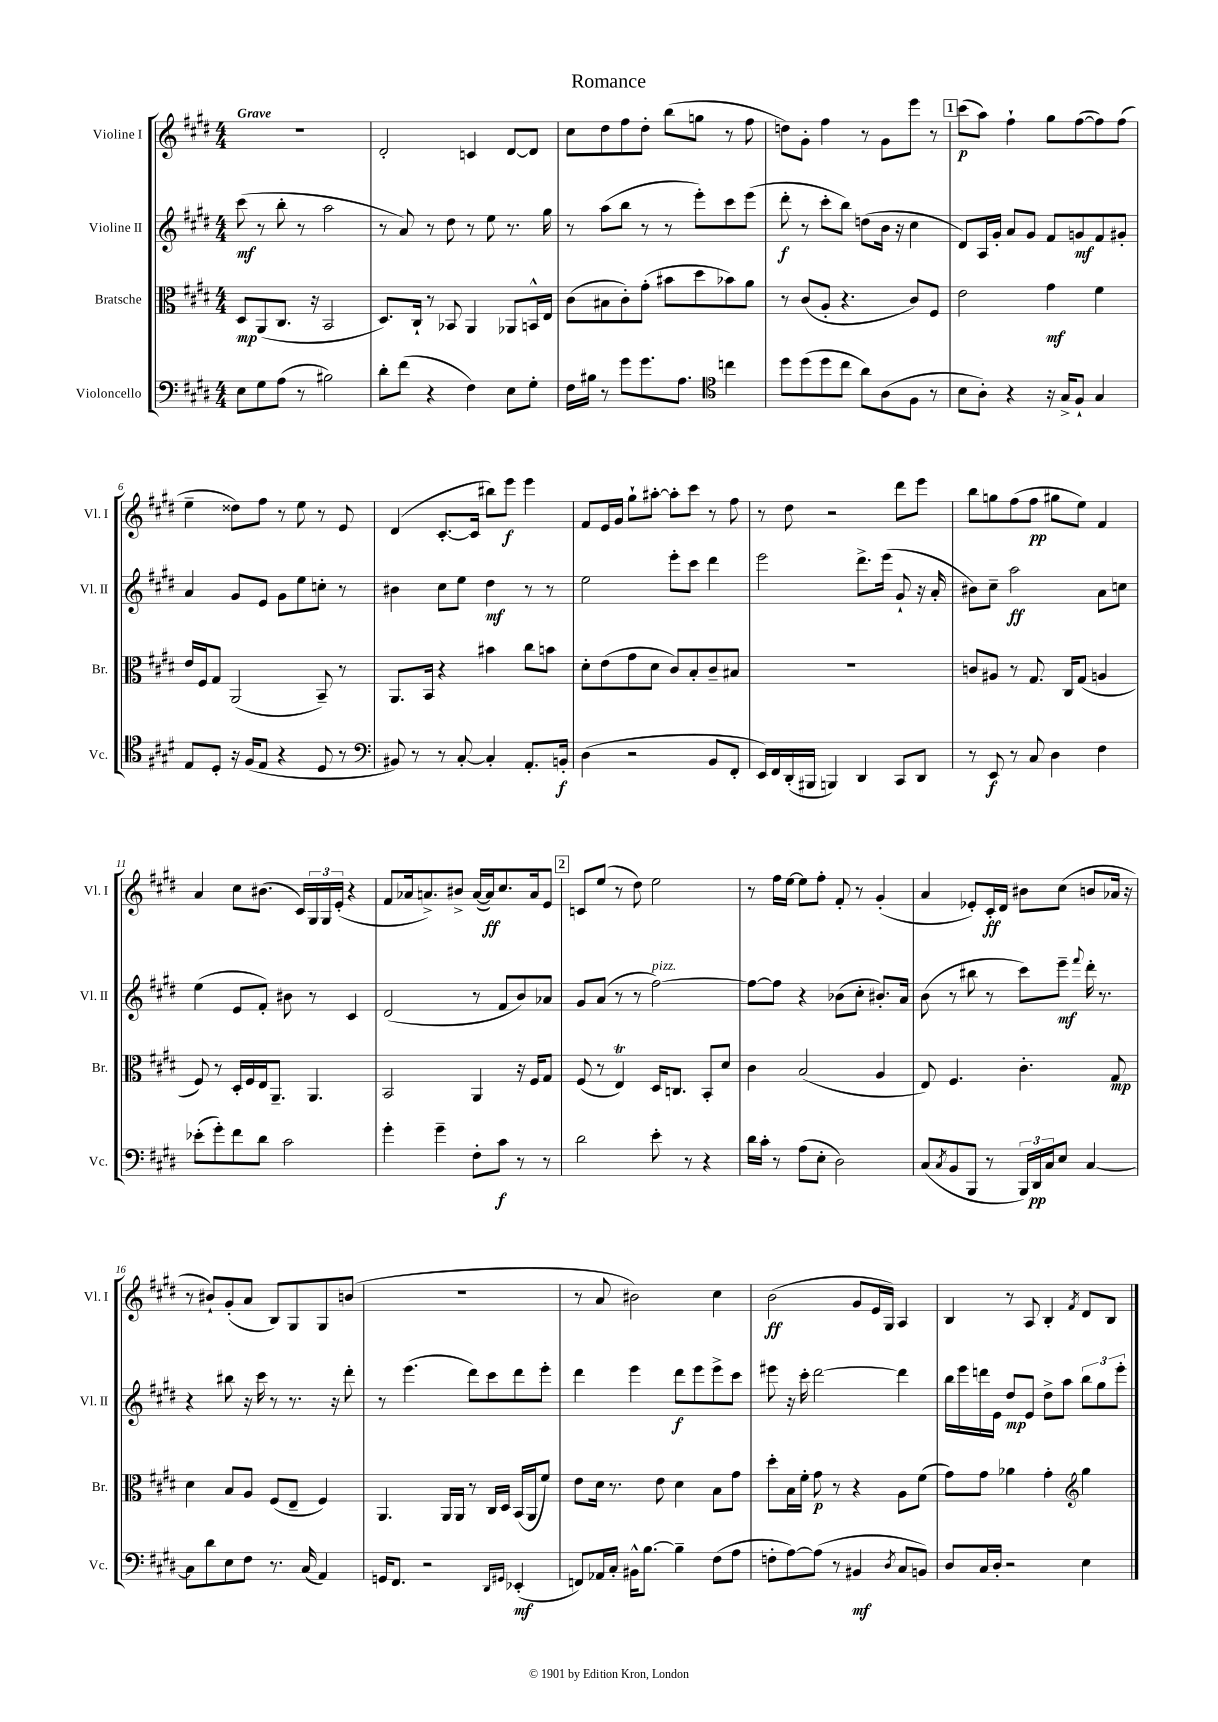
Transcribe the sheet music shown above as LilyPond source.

\header { title = "Romance" }
<<
\new StaffGroup <<
\new Staff = "s0" \with { instrumentName = "Violine I" shortInstrumentName = "Vl. I" } {
    \clef treble \key e \major \numericTimeSignature \time 4/4 \tempo "Grave"
    r1 |
    dis'2-. c'4 dis'8~ dis'8 |
    cis''8 dis''8 fis''8 dis''8-. b''8( g''8 r8 fis''8 |
    d''8) gis'8-. fis''4 r8 gis'8 e'''8 r8 |
    \mark \markup { \box "1" } cis'''8\p( a''8) fis''4-! gis''8 fis''8~( fis''8) fis''8( |
    e''4-- disis''8) fis''8 r8 e''8 r8 e'8 |
    dis'4( cis'8.~-. cis'16 bis''8) e'''8\f e'''4 |
    fis'8 e'16 gis'16 gis''8-! ais''8~-. ais''8-. cis'''8 r8 fis''8 |
    r8 dis''8 r2 dis'''8 e'''8 |
    b''8 g''8 fis''8( fis''8\pp gis''8 e''8) fis'4 |
    a'4 cis''8 bis'8.( cis'16) \tuplet 3/2 { gis16 gis16 e'16-.( } r4 |
    fis'8 aes'16 a'8.->) bis'8-> a'16~( a'16\ff) cis''8. a'16 e'8 |
    \mark \markup { \box "2" } c'8 e''8( r8 dis''8) e''2 |
    r8 fis''16 e''16~ e''8 fis''8-. fis'8-. r8 gis'4-.( |
    a'4 ees'8-.) cis'16-.\ff dis'16 bis'8 cis''8( b'8 aes'16 r16 |
    r8 bis'8-!) gis'8-.( a'8 b8) gis8 gis8 b'8( |
    R1 |
    r8 a'8 bis'2) cis''4 |
    b'2\ff( gis'8 e'16 gis16) a4 |
    b4 r8 a8 b4-. \acciaccatura { fis'8 } dis'8 b8 \bar "|." |
}
\new Staff = "s1" \with { instrumentName = "Violine II" shortInstrumentName = "Vl. II" } {
    \clef treble \key e \major \numericTimeSignature \time 4/4
    cis'''8\mf( r8 b''8-. r8 a''2 |
    r8 a'8) r8 dis''8 r8 e''8 r8. gis''16 |
    r8 a''8( b''8 r8 r8 e'''8-.) cis'''8 e'''8( |
    dis'''8-.\f r8 cis'''8-. b''8) d''8( b'16 r16 cis''4 |
    \mark \markup { \box "1" } dis'8) a16 gis'16-. a'8 gis'8 fis'8 g'8\mf fis'8 gis'8-. |
    a'4 gis'8 e'8 gis'8 e''8 c''8-. r8 |
    bis'4 cis''8 e''8 dis''4\mf r8 r8 |
    e''2 e'''8-. cis'''8 dis'''4 |
    e'''2 dis'''8.-> e'''16( gis'8-! r16 a'16-. |
    bis'8) cis''8-- a''2\ff a'8 c''8 |
    e''4( e'8 fis'8-.) bis'8 r8 cis'4 |
    dis'2( r8 fis'8 b'8) aes'8 |
    \mark \markup { \box "2" } gis'8 a'8( r8 r8 fis''2~^\markup { \italic "pizz." }) |
    fis''8~ fis''8 r4 bes'8( cis''8-. bis'8.-.) a'16 |
    b'8( r8 bis''8 r8 cis'''8) e'''8--\mf \appoggiatura { fis'''8 } dis'''16-. r8. |
    r4 bis''8 r16 cis'''16 r8 r8. r16 dis'''8-. |
    r8 e'''4.( dis'''8) cis'''8 dis'''8 e'''8-. |
    dis'''4 e'''4 dis'''8\f e'''8 e'''8-> cis'''8 |
    eis'''8 r16 cis'''16-. dis'''2~ dis'''4 |
    b''16 e'''16 d'''16 e'16 dis''8\mp e'8 dis''8-> a''8 \tuplet 3/2 { b''8 gis''8 e'''8-. } \bar "|." |
}
\new Staff = "s2" \with { instrumentName = "Bratsche" shortInstrumentName = "Br." } {
    \clef alto \key e \major \numericTimeSignature \time 4/4
    dis8\mp a,8( cis8. r16 b,2 |
    dis8.) cis16-! r8 bes,8 a,4 aes,8 b,16-^ e16 |
    cis'8( bis8 cis'8-.) gis'8-.( bis'8 dis''8 bes'8) a'8 |
    r8 cis'8( a8-. r4. cis'8) fis8 |
    \mark \markup { \box "1" } e'2 gis'4\mf fis'4 |
    e'16 fis16 gis8 a,2( b,8--) r8 |
    a,8. b,16 r4 bis'4 cis''8 b'8 |
    dis'8-. e'8( gis'8 dis'8 cis'8) b8-. cis'8-- bis8 |
    R1 |
    c'8 ais8 r8 gis8. cis16 gis8( a4 |
    fis8) r8 dis16-. fis16 e16 a,8.-- a,4. |
    b,2 a,4 r16 fis16 gis8 |
    \mark \markup { \box "2" } fis8( r8 e4\trill) dis16 c8. b,8-. dis'8 |
    cis'4 b2( a4 |
    e8) fis4. cis'4.-. gis8\mp |
    dis'4 b8 a8 fis8( e8-- fis4) |
    a,4. a,16 a,16 r8 cis16 dis16 b,16( a,16 fis'8) |
    e'8 dis'16 r8. e'8 dis'4 b8 gis'8 |
    dis''8-. b16 fis'16-. gis'8\p r8 r4 a8 fis'8( |
    gis'8) gis'8 aes'4 gis'4-. \clef treble gis''4 \bar "|." |
}
\new Staff = "s3" \with { instrumentName = "Violoncello" shortInstrumentName = "Vc." } {
    \clef bass \key e \major \numericTimeSignature \time 4/4
    e8 gis8 a8( r8 bis2) |
    dis'8-. fis'8( r4 fis4) e8 gis8-. |
    fis16 bis16 r8 gis'8 gis'8. a8. \clef tenor c''4 |
    dis''8 dis''8( dis''8 cis''8 a'8) a8( fis8 r8 |
    \mark \markup { \box "1" } b8 a8-.) r4 r16 gis16-> fis8-! gis4 |
    e8 dis8-. r16 fis16( e8 r4 dis8 r8 |
    \clef bass bis,8) r8 r8 cis8~-. cis4-. a,8.-. b,16-.\f |
    dis4( r2 b,8 fis,8-. |
    e,16) fis,16 dis,16-.( bis,,16 b,,4) dis,4 cis,8 dis,8 |
    r8 e,8\f r8 cis8 dis4 fis4 |
    ees'8-.( gis'8-.) fis'8 dis'8 cis'2 |
    gis'4-. gis'4-- fis8-. cis'8\f r8 r8 |
    \mark \markup { \box "2" } dis'2 e'8-. r8 r4 |
    dis'16 cis'16-. r8 a8( e8-. dis2) |
    cis8( \acciaccatura { cis8 } b,8 b,,8 r8 \tuplet 3/2 { b,,16) dis,16\pp cis16 } e8 cis4~ |
    cis8 dis'8 e8 fis8 r8. cis16( a,4) |
    g,16 fis,8. r2 \grace { dis,16 gis,16 } ees,4-.\mf( |
    f,8) aes,16 cis16-. bis,16-^ b8.~ b4-- fis8( a8 |
    f8-. a8~) a8( r8 bis,4\mf \acciaccatura { dis8 } cis8 b,8) |
    dis8 cis16 dis16-. r2 e4 \bar "|." |
}
>>
>>
